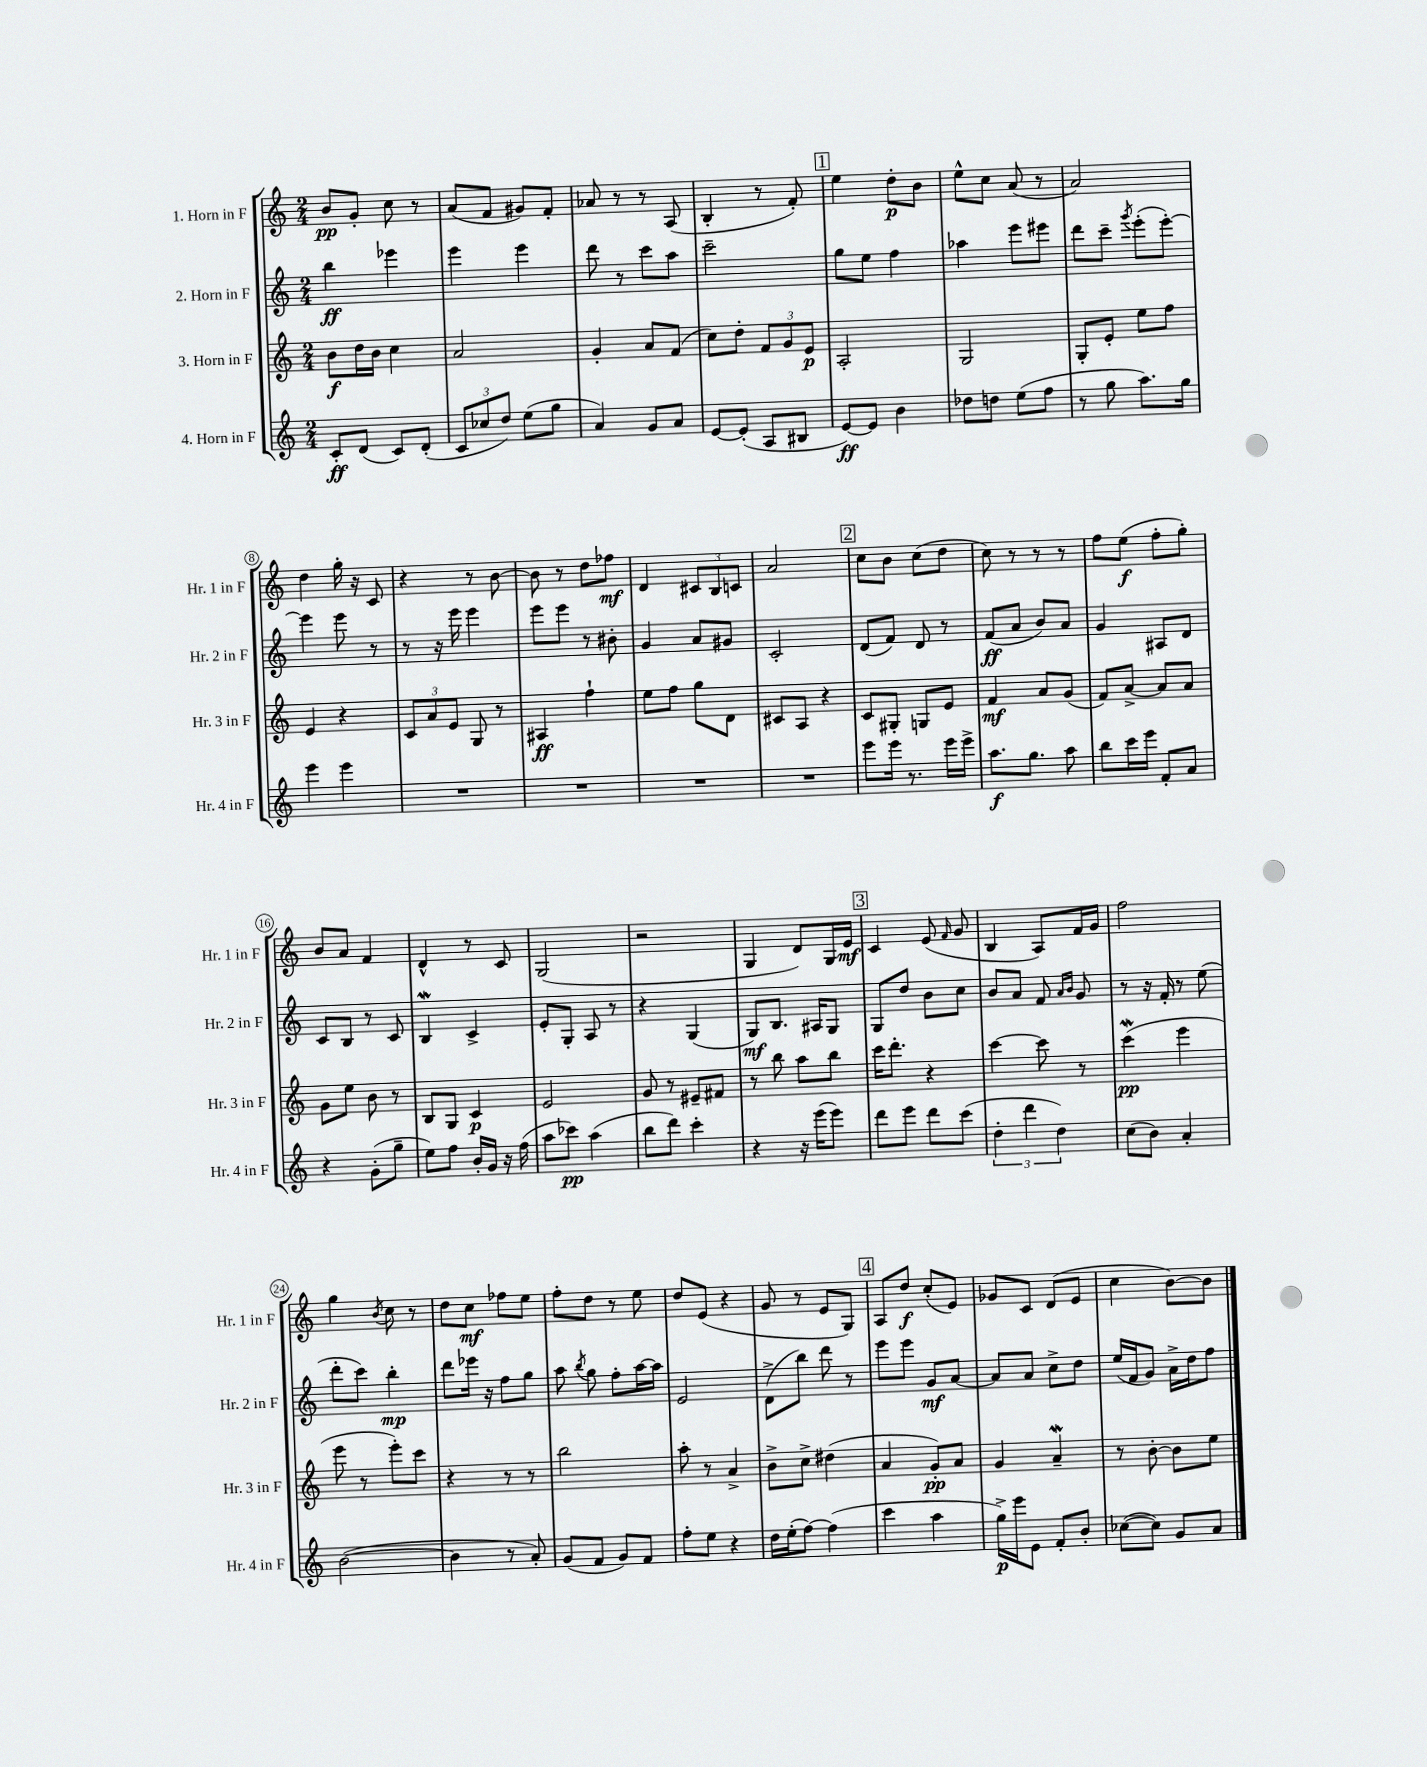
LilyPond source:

<<
\new StaffGroup <<
\new Staff = "s0" \with { instrumentName = "1. Horn in F" shortInstrumentName = "Hr. 1 in F" } {
    \clef treble \key c \major \numericTimeSignature \time 2/4
    \autoBeamOff b'8[\pp g'8]-. c''8 r8 |
    a'8[( f'8] gis'8[) f'8]-. |
    aes'8 r8 r8 a8( |
    b4-. r8 f'8-.) |
    \mark \markup { \box "1" } e''4 d''8[-.\p b'8] |
    e''8[-^ c''8] a'8( r8 |
    a'2) |
    d''4 g''16-. r16 c'8 |
    r4 r8 b'8~ |
    b'8 r8 d''8[ fes''8]\mf |
    d'4 \tuplet 3/2 { cis'8[ b8 c'8] } |
    a'2 |
    \mark \markup { \box "2" } c''8[ b'8] c''8[( d''8] |
    c''8) r8 r8 r8 |
    f''8[ e''8]\f( f''8[-. g''8]-.) |
    b'8[ a'8] f'4 |
    d'4-^ r8 c'8 |
    g2( |
    r2 |
    g4 d'8[) g16 e'16]\mf |
    \mark \markup { \box "3" } c'4 e'8( \grace { f'16 } g'8 |
    b4 a8[) f'16 g'16] |
    f''2 |
    g''4 \acciaccatura { b'8 } c''8 r8 |
    d''8[ c''8]\mf fes''8[ e''8] |
    f''8[-. d''8] r8 e''8 |
    d''8[ e'8]( r4 |
    g'8 r8 e'8[ g8]) |
    \mark \markup { \box "4" } a8[ d''8]\f c''8[-.( e'8]) |
    ges'8[ c'8] d'8[( e'8] |
    c''4 b'8[~) b'8] \bar "|." |
}
\new Staff = "s1" \with { instrumentName = "2. Horn in F" shortInstrumentName = "Hr. 2 in F" } {
    \clef treble \key c \major \numericTimeSignature \time 2/4
    \autoBeamOff b''4\ff ees'''4 |
    e'''4 e'''4 |
    d'''8 r8 c'''8[ a''8] |
    c'''2-- |
    \mark \markup { \box "1" } g''8[ e''8] f''4 |
    aes''4 e'''8[ eis'''8] |
    d'''8[ c'''8]-- \acciaccatura { g'''8 } e'''8[-.( e'''8]~-.) |
    e'''4 e'''8 r8 |
    r8 r16 e'''16 e'''4 |
    e'''8[ e'''8] r8 bis'8-. |
    g'4 a'8[ gis'8] |
    c'2-. |
    \mark \markup { \box "2" } d'8[( f'8]) d'8 r8 |
    f'8[\ff( a'8] b'8[) a'8] |
    g'4 ais8[ d'8] |
    c'8[ b8] r8 c'8 |
    b4\mordent c'4-> |
    e'8[-. g8]-. a8 r8 |
    r4 g4( |
    g8[\mf) b8.] ais16[ g8] |
    \mark \markup { \box "3" } g8[ d''8] b'8[ c''8] |
    b'8[ a'8] f'8 \grace { a'16[ b'16] } g'8 |
    r8 r16 f'16-. r8 e''8( |
    d'''8[-. c'''8]) b''4-.\mp |
    d'''8[ ees'''16] r16 f''8[ g''8] |
    a''8 \acciaccatura { b''8 } g''8 f''8[-. a''16~ a''16] |
    e'2 |
    d'8[->( b''8]) d'''8 r8 |
    \mark \markup { \box "4" } e'''8[ e'''8] g'8[\mf a'8]~ |
    a'8[ a'8] c''8[-> d''8] |
    e''16[( f'16 g'8]) a'16[-> d''16 f''8] \bar "|." |
}
\new Staff = "s2" \with { instrumentName = "3. Horn in F" shortInstrumentName = "Hr. 3 in F" } {
    \clef treble \key c \major \numericTimeSignature \time 2/4
    \autoBeamOff b'8[\f d''16 b'16] c''4 |
    a'2 |
    g'4-. a'8[ f'8]( |
    c''8[) d''8]-. \tuplet 3/2 { f'8[ g'8 e'8]\p } |
    \mark \markup { \box "1" } a2-. |
    g2 |
    g8[-. e'8]-. e''8[ f''8] |
    e'4 r4 |
    \tuplet 3/2 { c'8[ a'8 e'8] } g8 r8 |
    ais4\ff f''4-! |
    e''8[ f''8] g''8[ d'8] |
    cis'8[ a8] r4 |
    \mark \markup { \box "2" } c'8[ gis8]-. g8[ e'8] |
    f'4\mf a'8[ g'8]( |
    f'8[) a'8]~-> a'8[ a'8] |
    g'8[ e''8] b'8 r8 |
    b8[ g8] c'4\p |
    e'2 |
    g'8 r8 eis'8[-- fis'8] |
    r8 b''8 a''8[ b''8] |
    \mark \markup { \box "3" } c'''16[ d'''8.]-. r4 |
    c'''4~ c'''8 r8 |
    c'''4\mordent\pp( e'''4 |
    e'''8 r8 e'''8[-.) c'''8] |
    r4 r8 r8 |
    b''2 |
    a''8-. r8 a'4-> |
    b'8[-> c''8]-> dis''4( |
    \mark \markup { \box "4" } a'4 g'8[-.\pp) a'8] |
    g'4 a'4--\mordent |
    r8 b'8~-. b'8[ e''8] \bar "|." |
}
\new Staff = "s3" \with { instrumentName = "4. Horn in F" shortInstrumentName = "Hr. 4 in F" } {
    \clef treble \key c \major \numericTimeSignature \time 2/4
    \autoBeamOff c'8[-.\ff d'8]( c'8[) d'8]-.( |
    \tuplet 3/2 { c'8[ ces''8 d''8]) } e''8[( g''8] |
    a'4) g'8[ a'8] |
    e'8[~ e'8]-.( a8[ bis8] |
    \mark \markup { \box "1" } e'8[~\ff) e'8] b'4 |
    des''8[ d''8] e''8[( f''8] |
    r8 g''8 a''8.[) g''16] |
    e'''4 e'''4 |
    R2 |
    R2 |
    R2 |
    R2 |
    \mark \markup { \box "2" } e'''8[ e'''16] r8. e'''16[ e'''16]-> |
    a''8.[\f g''8.] a''8 |
    b''8[ c'''16 e'''16] f'8[-. a'8] |
    r4 g'8[-.( g''8]-- |
    e''8[) f''8] b'16[-. g'16] r16 f''16( |
    a''8[ ces'''8]\pp) a''4( |
    b''8[ d'''8]) c'''4-. |
    r4 r16 e'''16[( e'''8]) |
    \mark \markup { \box "3" } d'''8[ e'''8] d'''8[ c'''8]( |
    \tuplet 3/2 { d''4-. d'''4 d''4) } |
    c''8[( b'8]) a'4-. |
    b'2~( |
    b'4 r8 a'8-.) |
    g'8[( f'8] g'8[) f'8] |
    f''8[-. e''8] r4 |
    d''16[ e''16-.( f''8]~) f''4( |
    \mark \markup { \box "4" } c'''4 a''4 |
    g''16[->\p) e'''16 e'8] f'8[-. b'8]-. |
    ces''8[~( ces''8]) g'8[ a'8] \bar "|." |
}
>>
>>
\layout { \context { \Score \override BarNumber.stencil = #(make-stencil-circler 0.1 0.3 ly:text-interface::print) } }
